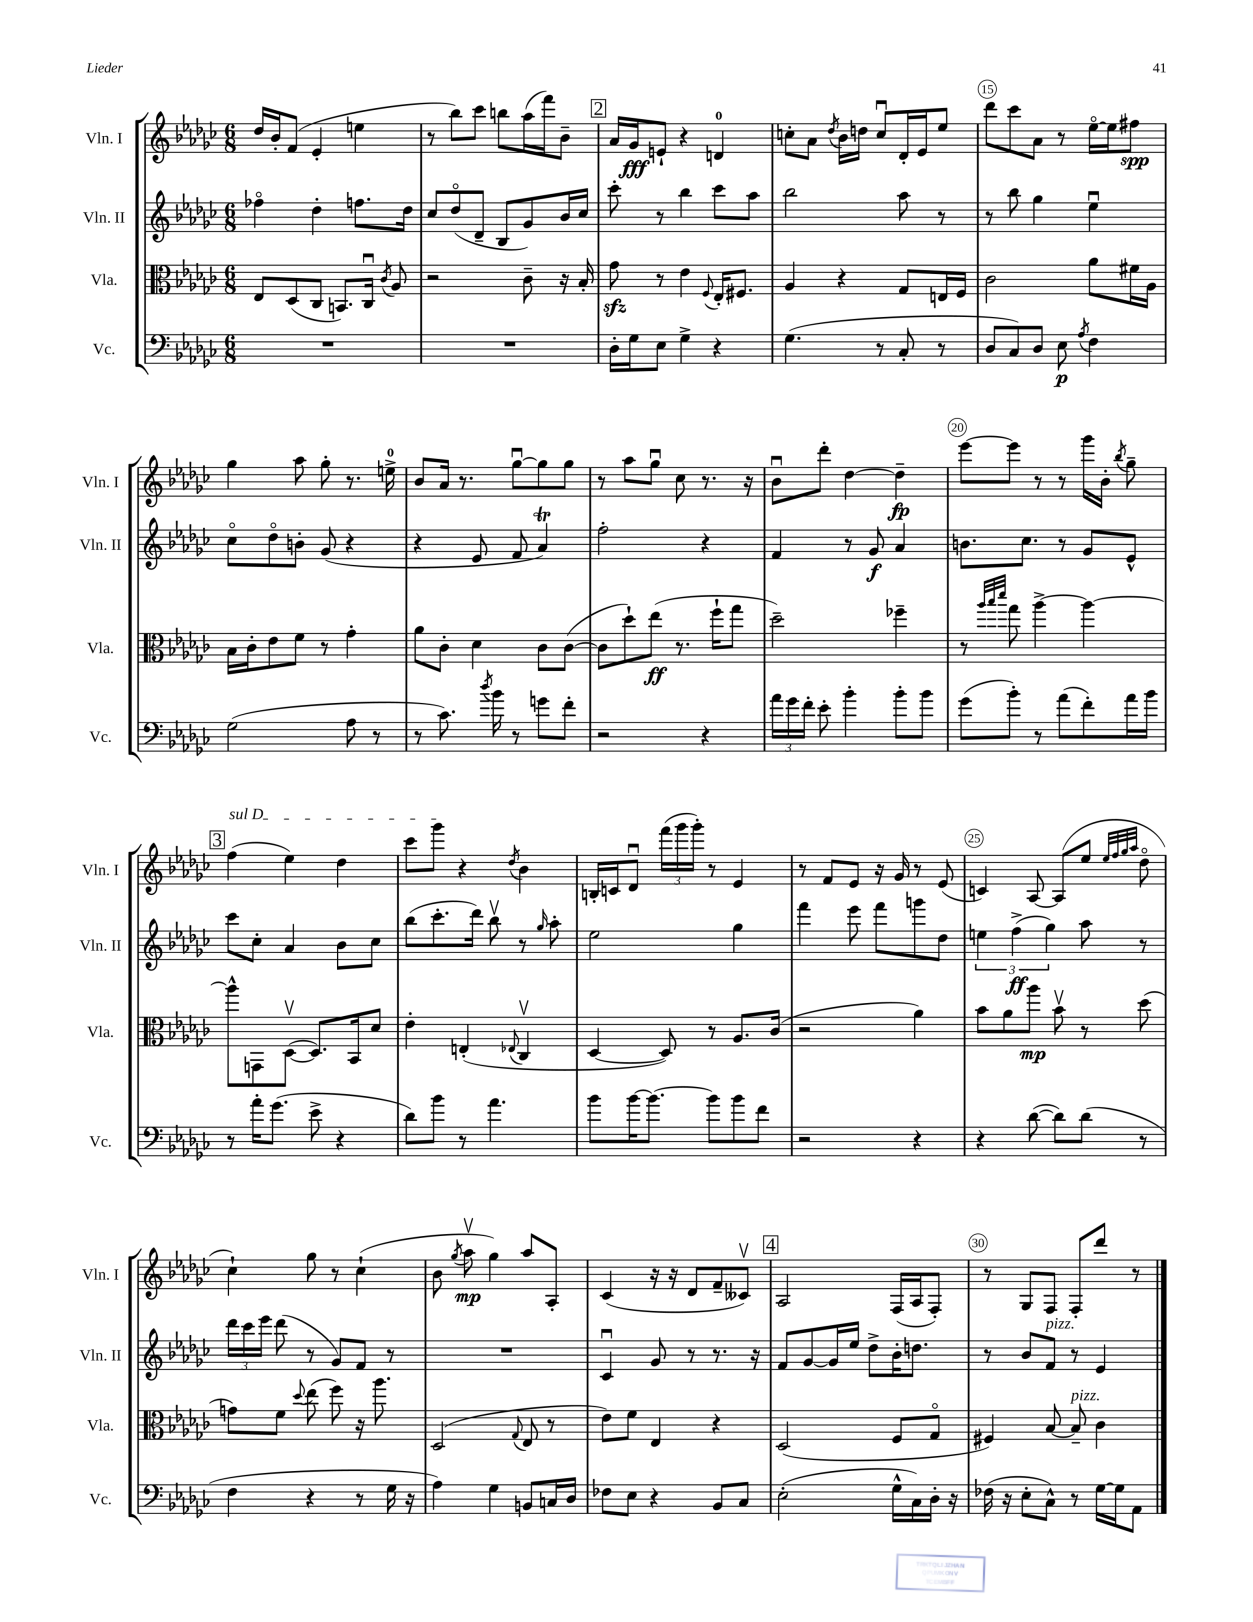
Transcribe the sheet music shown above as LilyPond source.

<<
\new StaffGroup <<
\new Staff = "s0" \with { instrumentName = "Vln. I" shortInstrumentName = "Vln. I" } {
    \clef treble \key ges \major \numericTimeSignature \time 6/8
    \autoBeamOff des''16[ bes'16-. f'8]( ees'4-. e''4 |
    r8 bes''8[) ces'''8] b''8[ aes''16( f'''16) bes'8]-- |
    \mark \markup { \box "2" } aes'16[ ges'16\fff e'8]-! r4 d'4-0 |
    c''8[-. aes'8] \acciaccatura { des''8 } bes'16[ d''16] c''8[\downbow des'16-. ees'16 ees''8] |
    des'''8[ ces'''8 aes'8] r8 ees''16[~\flageolet ees''16 fis''8]\spp |
    ges''4 aes''8 ges''8-. r8. e''16-0-> |
    bes'8[ aes'16] r8. ges''8[~\downbow ges''8 ges''8] |
    r8 aes''8[ ges''8]\downbow ces''8 r8. r16 |
    bes'8[\downbow des'''8]-. des''4~ des''4--\fp |
    ees'''8[~ ees'''8] r8 r8 ges'''16[ bes'16]-. \acciaccatura { bes''8 } ges''8-- |
    \mark \markup { \box "3" } \once \override TextSpanner.bound-details.left.text = \markup { \italic "sul D" } f''4\startTextSpan( ees''4) des''4 |
    ces'''8[ ges'''8]\stopTextSpan r4 \acciaccatura { des''8 } bes'4 |
    b16[-. c'16 des'8]\downbow \tuplet 3/2 { f'''16[( ges'''16 ges'''16]-.) } r8 ees'4 |
    r8 f'8[ ees'8] r16 ges'16 r8 ees'8( |
    c'4) aes8~ aes8[( ees''8] \grace { ees''32[ f''32 ges''32 aes''32] } des''8\flageolet |
    ces''4-!) ges''8 r8 ces''4-!( |
    bes'8 \acciaccatura { ges''8 } aes''8\upbow\mp ges''4) aes''8[ aes8]-. |
    ces'4( r16 r16 des'8[ f'8-- ceses'8]\upbow) |
    \mark \markup { \box "4" } aes2 f16[( aes16 f8]-.) |
    r8 ges8[ f8] f8[-. des'''8] r8 \bar "|." |
}
\new Staff = "s1" \with { instrumentName = "Vln. II" shortInstrumentName = "Vln. II" } {
    \clef treble \key ges \major \numericTimeSignature \time 6/8
    \autoBeamOff fes''4\flageolet des''4-. f''8.[ des''16] |
    ces''8[ des''8\flageolet( des'8]-- bes8[ ges'8) bes'16 ces''16] |
    \mark \markup { \box "2" } ces'''8-. r8 bes''4 ces'''8[ aes''8] |
    bes''2 aes''8 r8 |
    r8 bes''8 ges''4 ees''4\downbow |
    ces''8[\flageolet des''8\flageolet b'8]-. ges'8( r4 |
    r4 ees'8 f'8 aes'4\trill) |
    f''2-. r4 |
    f'4 r8 ges'8\f aes'4 |
    b'8.[ ces''8.] r8 ges'8[ ees'8]-^ |
    \mark \markup { \box "3" } ces'''8[ ces''8]-. aes'4 bes'8[ ces''8] |
    bes''8[( ces'''8.-. des'''16]) bes''8\upbow r8 \grace { ges''16 } aes''8-. |
    ees''2 ges''4 |
    f'''4 ees'''8 f'''8[ g'''8 des''8] |
    \tuplet 3/2 { e''4 f''4->\ff( ges''4) } aes''8 r8 |
    \tuplet 3/2 { des'''16[ ces'''16 ees'''16] } des'''8( r8 ges'8[) f'8] r8 |
    R2. |
    ces'4\downbow ges'8 r8 r8. r16 |
    \mark \markup { \box "4" } f'8[ ges'8~ ges'16 ees''16] des''8[-> bes'16-. d''8.] |
    r8 bes'8[ f'8]^\markup { \italic "pizz." } r8 ees'4 \bar "|." |
}
\new Staff = "s2" \with { instrumentName = "Vla." shortInstrumentName = "Vla." } {
    \clef alto \key ges \major \numericTimeSignature \time 6/8
    \autoBeamOff ees8[ des8( ces8] b,8.[) ces16]\downbow \acciaccatura { ces'8 } aes8 |
    r2 ces'8-- r16 bes16-. |
    \mark \markup { \box "2" } ges'8\sfz r8 ees'4 \appoggiatura { f8 } ees16[-. fis8.] |
    aes4 r4 ges8[ e16 f16] |
    ces'2 aes'8[ fis'16 aes16] |
    bes16[ ces'16-. ees'8 f'8] r8 ges'4-. |
    aes'8[ ces'8]-. des'4 ces'8[ ces'8]~( |
    ces'8[ des''8-!) ees''8]\ff( r8. f''16[-! ges''8] |
    des''2--) fes''4-- |
    r8 \grace { aes''32[ bes''32 des'''32] } ges''8 aes''4~-> aes''4~ |
    \mark \markup { \box "3" } aes''8[-^ g,8 des8]~\upbow( des8.[) bes,16 des'8] |
    ees'4-. e4-.( \appoggiatura { ees8 } ces4\upbow |
    des4~ des8) r8 aes8.[ ces'16]( |
    r2 aes'4) |
    bes'8[ aes'8 aes''8]\mp bes'8\upbow r8 des''8( |
    g'8[) f'8] \appoggiatura { des''8 } ees''8( f''8) r16 aes''8. |
    des2( \appoggiatura { ges8 } ees8 r8 |
    ees'8[) f'8] ees4 r4 |
    \mark \markup { \box "4" } des2( f8[ ges8]\flageolet |
    fis4) bes8~ bes8--^\markup { \italic "pizz." } ces'4 \bar "|." |
}
\new Staff = "s3" \with { instrumentName = "Vc." shortInstrumentName = "Vc." } {
    \clef bass \key ges \major \numericTimeSignature \time 6/8
    \autoBeamOff R2. |
    R2. |
    \mark \markup { \box "2" } des16[-. ges16 ees8] ges4-> r4 |
    ges4.( r8 ces8-. r8 |
    des8[ ces8) des8] ees8\p \acciaccatura { aes8 } f4 |
    ges2( aes8 r8 |
    r8 ces'8.) \acciaccatura { des''8 } bes'16 r8 g'8[ f'8]-. |
    r2 r4 |
    \tuplet 3/2 { aes'16[ ges'16 f'16]-. } ees'8-. bes'4-. bes'8[-. bes'8] |
    ges'8[( bes'8]-.) r8 aes'8[( f'8-.) aes'16 bes'16] |
    \mark \markup { \box "3" } r8 aes'16[-. ges'8.]( ees'8-> r4 |
    des'8[) bes'8] r8 aes'4. |
    bes'8[ bes'16~ bes'8.]~ bes'8[ bes'8 f'8] |
    r2 r4 |
    r4 des'8~( des'8[) des'8]( r8 |
    f4 r4 r8 ges16 r16 |
    aes4) ges4 b,8[ c16 des16] |
    fes8[ ees8] r4 bes,8[ ces8] |
    \mark \markup { \box "4" } ees2-.( ges16[-^ ces16) des16]-. r16 |
    fes16( r16 ees8[-. ces8]-^) r8 ges16[~ ges16 aes,8] \bar "|." |
}
>>
>>
\layout { \context { \Score currentBarNumber = #11 \override BarNumber.break-visibility = ##(#f #t #t) barNumberVisibility = #(every-nth-bar-number-visible 5) \override BarNumber.stencil = #(make-stencil-circler 0.1 0.3 ly:text-interface::print) } }
